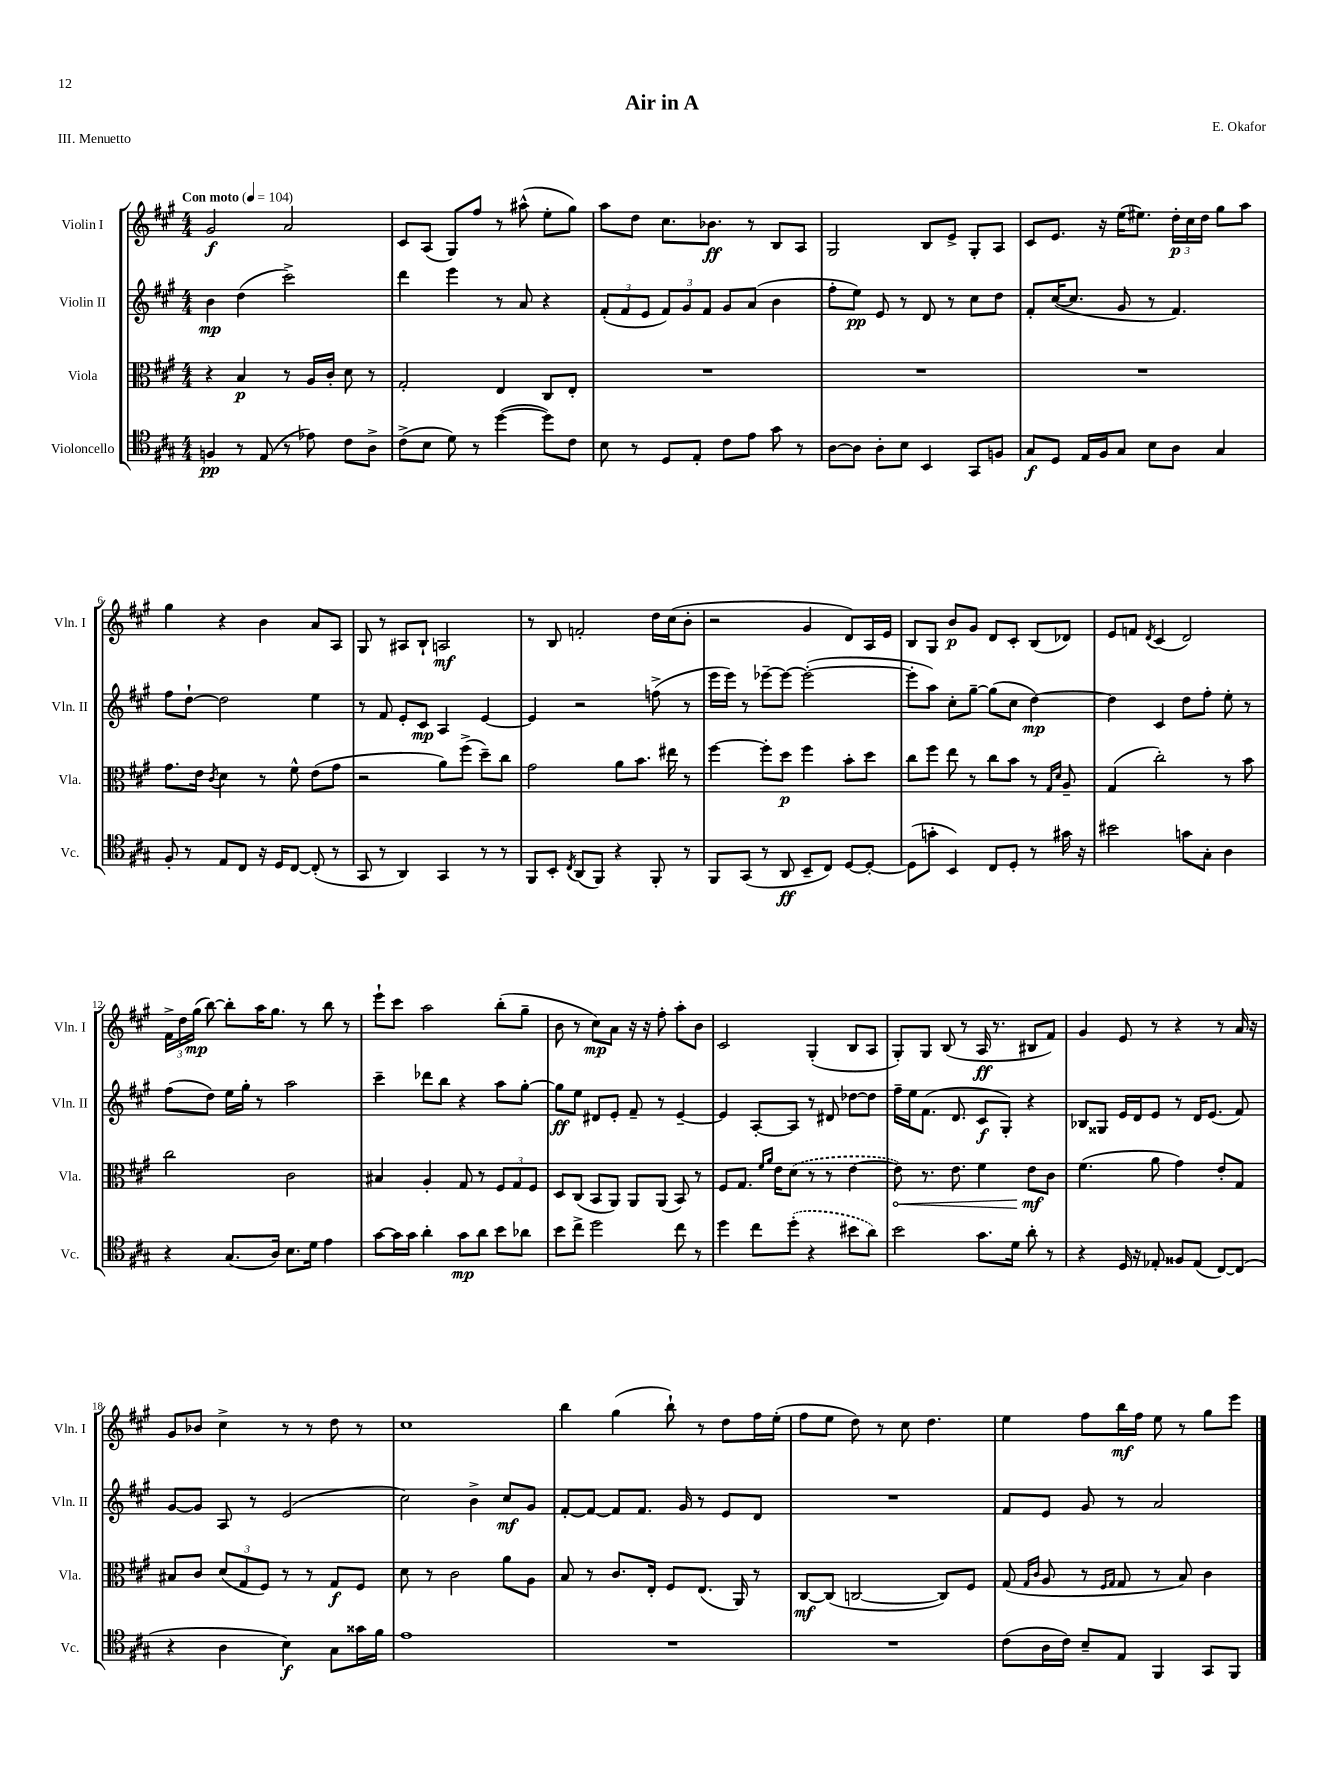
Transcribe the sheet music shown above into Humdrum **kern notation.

**kern	**kern	**kern	**kern
*staff4	*staff3	*staff2	*staff1
*clefC4	*clefC3	*clefG2	*clefG2
*k[f#c#g#]	*k[f#c#g#]	*k[f#c#g#]	*k[f#c#g#]
*M4/4	*M4/4	*M4/4	*M4/4
*MM104	*MM104	*MM104	*MM104
4F	4r	4b	2g#
8r	4B	(4dd	.
(8E	.	.	.
8r	8r	2ccc#^)	2a
8e-)	16A	.	.
.	16c#'	.	.
8c#	8d	.	.
8A^	8r	.	.
=	=	=	=
(8c#^	2G#'	4ddd	8c#
8B	.	.	(8A
8d)	.	4eee	8G#)
8r	.	.	8ff#
([4dd	4E	8r	8r
.	.	8a	(8aa#^^
8dd])	8C#	4r	8ee'
8c#	8E'	.	8gg#)
=	=	=	=
8B	1r	(12f#'	8aa
.	.	12f#	.
8r	.	.	8dd
.	.	12e	.
8D	.	12f#)	8.cc#
.	.	12g#	.
8E'	.	.	.
.	.	12f#	.
.	.	.	8.b-
8c#	.	8g#	.
8e	.	(8a	8r
8g#	.	4b	8B
8r	.	.	8A
=	=	=	=
[8A	1r	8ff#'	2G#
8A]	.	8ee)	.
8A'	.	8e	.
8B	.	8r	.
4BB	.	8d	8B
.	.	8r	8e^
8GG#	.	8cc#	8G#'
8F	.	8dd	8A
=	=	=	=
8G#	1r	8f#'	8c#
8D	.	([16cc#	8.e
.	.	8.cc#]	.
16E	.	.	.
16F#	.	.	16r
8G#	.	8g#	(16ee
.	.	.	8.ee#)
8B	.	8r	.
8A	.	4.f#)	24dd'
.	.	.	24cc#
.	.	.	24dd
4G#	.	.	8gg#
.	.	.	8aa
=	=	=	=
8F#'	8.g#	8ff#	4gg#
8r	.	[8dd`	.
.	16e	.	.
.	8qc#	.	.
8E	4d	2dd]	4r
8C#	.	.	.
16r	8r	.	4b
16D	.	.	.
[8C#	8f#^^	.	.
(8C#']	(8e	4ee	8a
8r	8g#	.	8A
=	=	=	=
8GG#	2r	8r	8G#
8r	.	8f#	8r
4AA)	.	8e'	8A#
.	.	8c#	8B`
4GG#	8a)	4A	2A
.	(8ff#^	.	.
8r	8dd~)	[4e	.
8r	8cc#	.	.
=	=	=	=
8FF#	2g#	4e]	8r
8BB'	.	.	8B
8qC#	.	.	.
(8AA	.	2r	2f'
8FF#)	.	.	.
4r	8a	.	.
.	8.b	.	.
8FF#'	.	(8ff^	16dd
.	16ee#	.	(16cc#
8r	8r	8r	8b'
=	=	=	=
8FF#	[4ff#	16eee	2r
.	.	16eee)	.
(8GG#	.	8r	.
8r	8ff#']	[8eee-~	.
8AA	8dd	8eee-_	.
8BB~	4ff#	(2eee-'_	4g#
8C#)	.	.	.
[8D	8b'	.	8d)
8D'_	8dd	.	16A
.	.	.	16e
=	=	=	=
(8D]	8cc#	8eee-']	8B
8g'	8ff#	8aa)	8G#
4BB)	8ee	8cc#'	8b
.	8r	[8gg#~	8g#
8C#	8cc#	(8gg#]	8d
8D'	8b	8cc#	8c#'
8r	8r	[4dd)	(8B
.	16qqG#	.	.
.	16qqd	.	.
16g#	8A~	.	8d-)
16r	.	.	.
=	=	=	=
2b#	(4G#	4dd]	8e
.	.	.	8f
.	.	.	8qd
.	2cc#')	4c#	(4c#
8g	.	8dd	2d)
8G#'	.	8ff#'	.
4A	8r	8ee'	.
.	8b	8r	.
=	=	=	=
4r	2cc#	(8ff#	24f#^
.	.	.	24dd
.	.	.	(24gg#
.	.	8dd)	[8bb)
(8.G#	.	16ee	8bb']
.	.	16gg#'	.
.	.	8r	16aa
16A)	.	.	8.gg#
8.B	2c#	2aa	.
.	.	.	8r
16d	.	.	.
4e	.	.	8bb
.	.	.	8r
=	=	=	=
[8g#	4B#	4ccc#~	8eee`
16g#]	.	.	8ccc#
16g#	.	.	.
4a'	4A'	8ddd-	2aa
.	.	8bb	.
8g#	8G#	4r	.
8a	8r	.	.
8b	12F#	8aa	(8bb'
.	12G#	.	.
8a-	.	[8gg#'	8gg#~
.	12F#	.	.
=	=	=	=
8b	8D	8gg#]	8b
8cc#^	(8C#	8ee	8r
2dd	8BB	8d#	8cc#)
.	8AA)	8e'	8a
.	8AA	8f#~	16r
.	.	.	16r
.	(8AA	8r	8ff#'
8cc#	8BB)	[4e~	8aa'
8r	8r	.	8b
=	=	=	=
4dd	8F#	4e]	2c#
.	8.G#	.	.
8cc#	.	[8A'	.
.	16qqf#	.	.
.	16qqa	.	.
.	16e	.	.
(8dd'	(8d	8A]	.
4r	8r	8r	(4G#'
.	8r	8d#	.
8b#	[4e	[8dd-	8B
8a)	.	8dd-]	8A
=	=	=	=
2b	8e])	16ff#~	8G#')
.	.	16ee	.
.	8.r	(8.f#	8G#
.	.	.	(8B
.	8.e	8.d	.
.	.	.	8r
8.g#	4f#	8c#	16A
.	.	.	8.r
.	.	8G#')	.
16d	.	.	.
8a'	8e	4r	8B#
8r	8c#	.	8f#)
=	=	=	=
4r	(4.f#	8B-	4g#
.	.	8G##	.
16D	.	16e	8e
16r	.	16d	.
8E-'	8a	8e	8r
8F##	4g#)	8r	4r
(8E-	.	16d	.
.	.	(8.e	.
[8C#)	8e'	.	8r
(8C#]	8G#	8f#)	16a
.	.	.	16r
=	=	=	=
4r	8B#	[8g#	8g#
.	8c#	8g#]	8b-
4A	(12d	8A	4cc#^
.	12G#	.	.
.	.	8r	.
.	12F#)	.	.
4B)	8r	(2e	8r
.	8r	.	8r
8G#	8G#	.	8dd
16g##	8F#	.	8r
16f#	.	.	.
=	=	=	=
1e	8d	2cc#)	1cc#
.	8r	.	.
.	2c#	.	.
.	.	4b^	.
.	8a	8cc#	.
.	8A	8g#	.
=	=	=	=
1r	8B	[8f#'	4bb
.	8r	8f#_	.
.	8.c#	8f#]	(4gg#
.	.	8.f#	.
.	16E'	.	.
.	8F#	.	8bb`)
.	.	16g#	.
.	(8.E	8r	8r
.	.	8e	8dd
.	16AA)	.	.
.	8r	8d	16ff#
.	.	.	(16ee'
=	=	=	=
1r	[8C#	1r	8ff#
.	(8C#]	.	8ee
.	[2C	.	8dd)
.	.	.	8r
.	.	.	8cc#
.	.	.	4.dd
.	8C])	.	.
.	8F#	.	.
=	=	=	=
(8c#	(8G#	8f#	4ee
.	16qqG#	.	.
.	16qqc#	.	.
16A	8A	8e	.
16c#)	.	.	.
8B~	8r	8g#	8ff#
.	16qqF#	.	.
.	16qqG#	.	.
8E	8G#	8r	16bb
.	.	.	16ff#
4FF#	8r	2a	8ee
.	8B)	.	8r
8GG#	4c#	.	8gg#
8FF#	.	.	8eee
==	==	==	==
*-	*-	*-	*-
